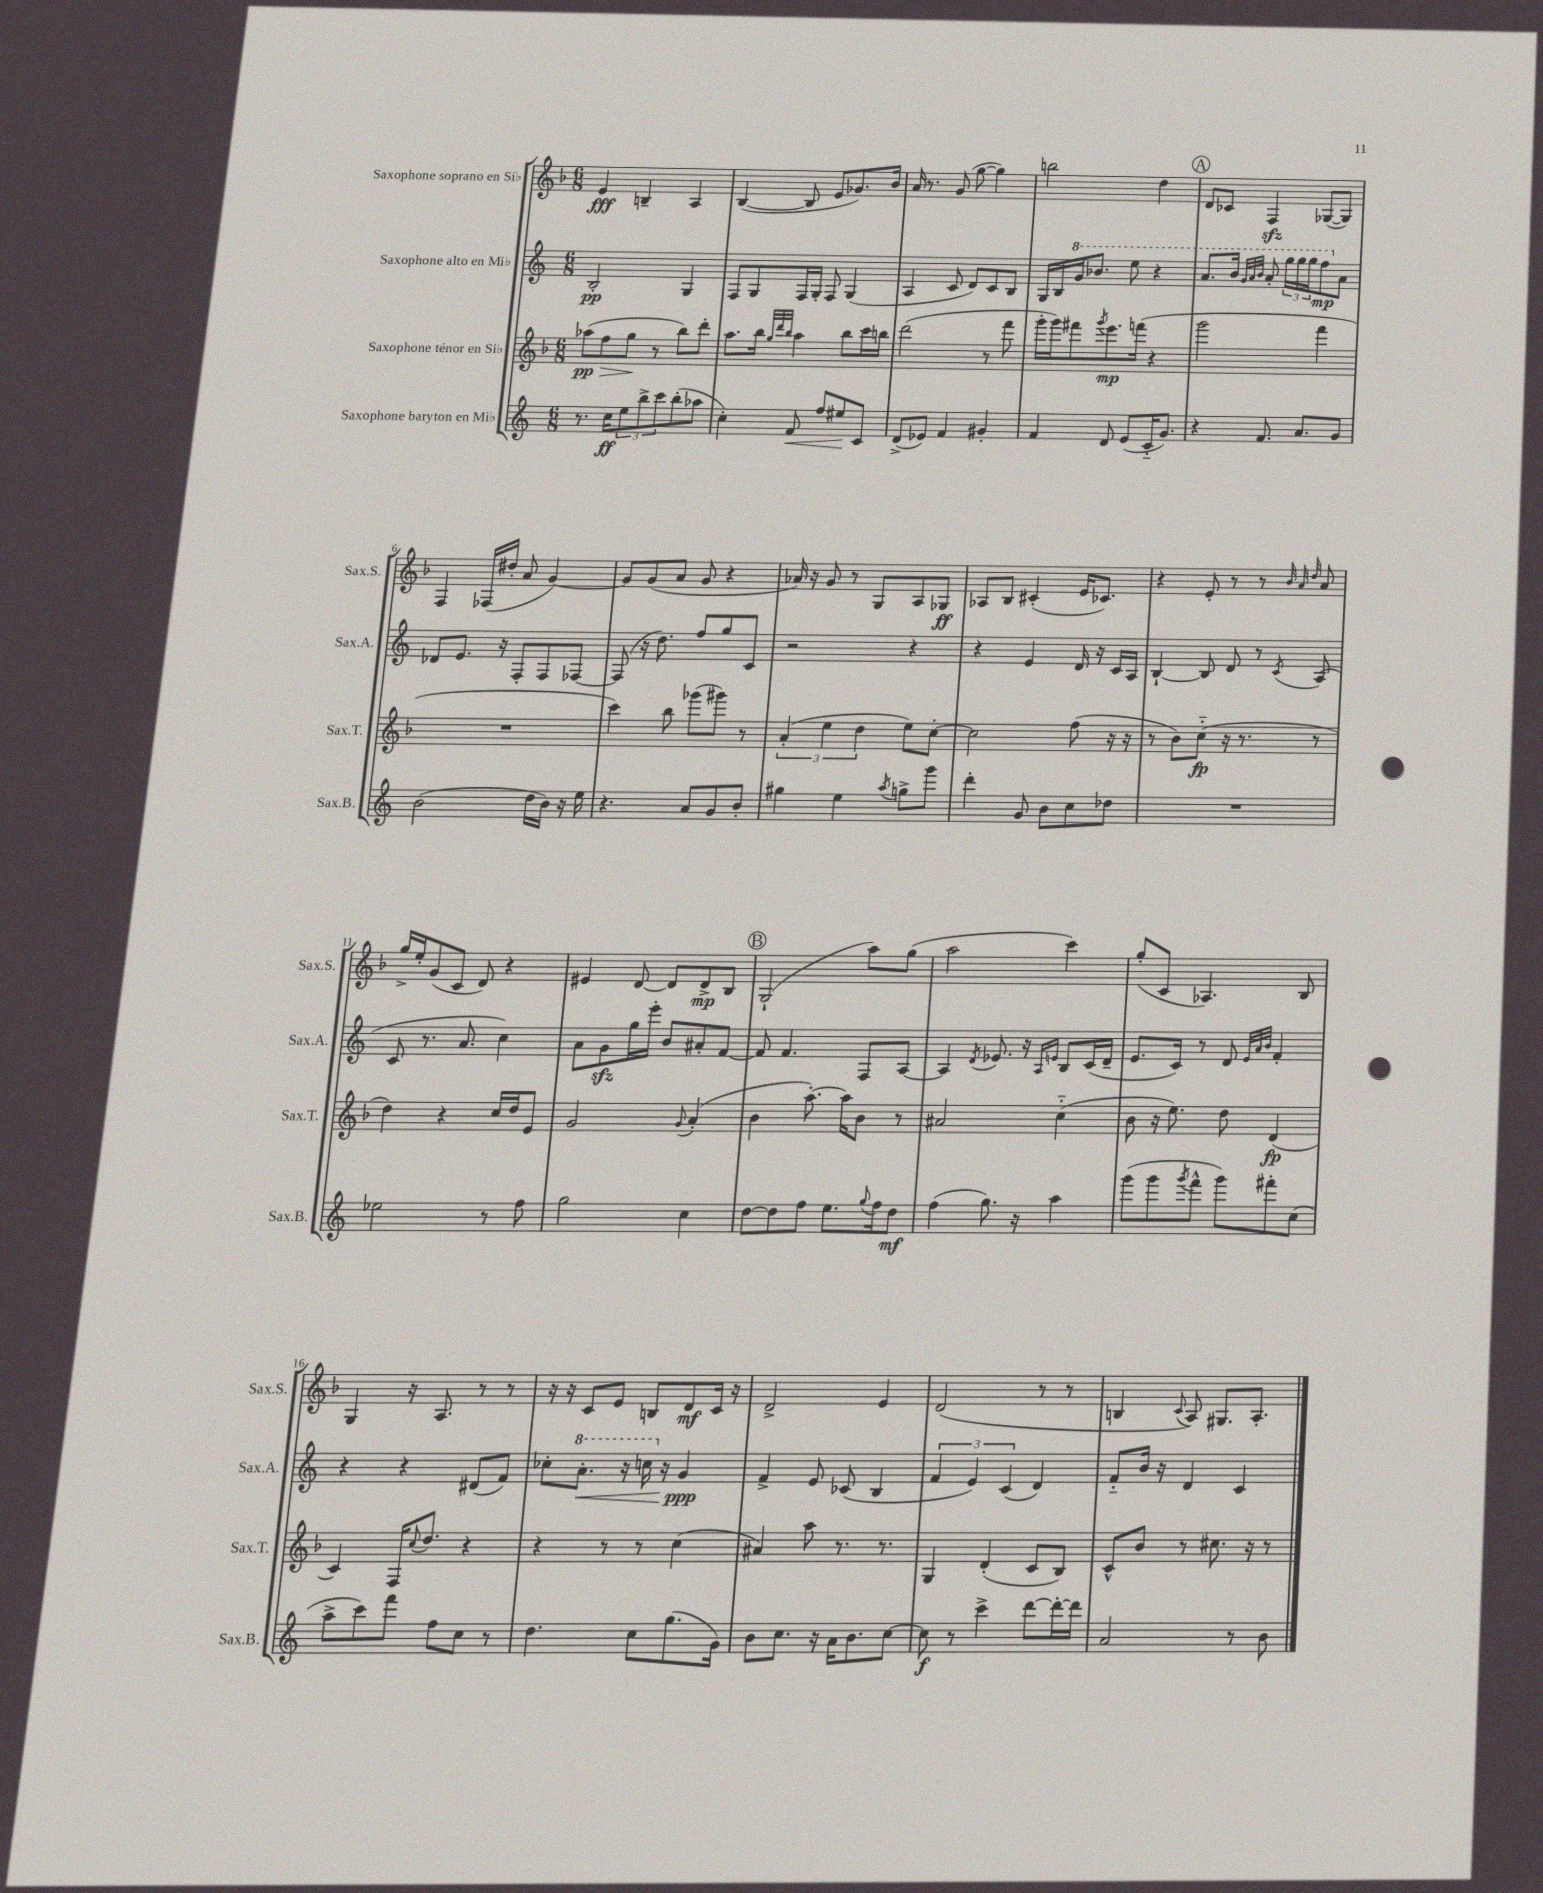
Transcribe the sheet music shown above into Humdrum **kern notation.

**kern	**dynam	**kern	**dynam	**kern	**dynam	**kern	**dynam
*part4	*part4	*part3	*part3	*part2	*part2	*part1	*part1
*staff4	*staff4	*staff3	*staff3	*staff2	*staff2	*staff1	*staff1
*I"Saxophone baryton en Mi♭	*	*I"Saxophone ténor en Si♭	*	*I"Saxophone alto en Mi♭	*	*I"Saxophone soprano en Si♭	*
*I'Sax.B.	*	*I'Sax.T.	*	*I'Sax.A.	*	*I'Sax.S.	*
*clefG2	*	*clefG2	*	*clefG2	*	*clefG2	*
*k[]	*	*k[b-]	*	*k[]	*	*k[b-]	*
*M6/8	*	*M6/8	*	*M6/8	*	*M6/8	*
=1	=1	=1	=1	=1	=1	=1	=1
!	!	!	!LO:HP:b	!	!	!	!
8.r	.	(8aa-X\L	> pp	2B'/	pp	4e/	fff
.	.	8ff\	.	.	.	.	.
16cc\KL	ff	.	.	.	.	.	.
12ee\	.	8gg\J	.	.	.	4Bn~/	.
12bb^\	.	.	.	.	.	.	.
.	.	8r	]	.	.	.	.
12ccc\	.	.	.	.	.	.	.
(8bb'\	.	8bb-\L)	.	4G/	.	4A/	.
8aa-X\J	.	8ddd'\J	.	.	.	.	.
=2	=2	=2	=2	=2	=2	=2	=2
4cc'\)	.	8.aa\L	.	8F/L	.	([4B-/	.
.	.	.	.	8G/	.	.	.
.	.	16bb-\Jk	.	.	.	.	.
.	.	32qqgg/LLL	.	.	.	.	.
.	.	32qqddd/	.	.	.	.	.
.	.	32qqbb-/JJJ	.	.	.	.	.
!	!LO:HP:b	!	!	!	!	!	!
8f/	<	4aa\	.	16F/L	.	8B-/]	.
.	.	.	.	16G'/JJ	.	.	.
8ff/L	.	.	.	8F/	.	8e/L	.
8ee#X/	.	8bb-\L	.	(4G/	.	8.g-X/)	.
8c/J	[	16ccc\L	.	.	.	.	.
.	.	16bbn\JJ	.	.	.	16b-/Jk	.
=3	=3	=3	=3	=3	=3	=3	=3
(8d^/L	.	(2ddd\	.	4A/	.	16a/	.
.	.	.	.	.	.	8.r	.
8e-X/J)	.	.	.	.	.	.	.
4f/	.	.	.	8c/	.	(8g/	.
.	.	.	.	8d/L)	.	[8gg\	.
4g#X'/	.	8r	.	8c/	.	4gg\])	.
.	.	8fff\	.	8B/J	.	.	.
=4	=4	=4	=4	=4	=4	=4	=4
4f/	.	16ggg'\LL	.	16G/LL	.	2bbn\	.
.	.	16ggg\J)	.	16B/	.	.	.
*	*	*	*	*8va	*	*	*
.	.	8fff#X\	.	16gg/J	.	.	.
.	.	.	.	8.bb-X/J	.	.	.
.	.	8qggg/	.	.	.	.	.
8d/	.	8.eee\	mp	.	.	.	.
(8e/L	.	.	.	8eee\	.	.	.
.	.	(16fffn\Jk	.	.	.	.	.
16c/K	.	4r	.	4r	.	4dd\	.
8.g/J)	.	.	.	.	.	.	.
!!LO:REH:place=s1:t=A
=5	=5	=5	=5	=5	=5	=5	=5
4r	.	2ggg\	.	8.aa/L	.	8d/L	.
.	.	.	.	.	.	8c-X/J	.
.	.	.	.	16bb/Jk	.	.	.
.	.	.	.	32qqgg/LLL	.	.	.
.	.	.	.	32qqaa/	.	.	.
.	.	.	.	32qqbb/JJJ	.	.	.
8.f/	.	.	.	8aa'/	.	4Fzz/	.
.	.	.	.	24ggg\LL	.	.	.
.	.	.	.	24ggg\	.	.	.
8.a/L	.	.	.	.	.	.	.
.	.	.	.	24ggg\J	.	.	.
.	.	4fff\	.	8fff\	mp	([8G-X/L	.
*	*	*	*	*X8va	*	*	*
8g/J	.	.	.	8a\J	.	8G-/J])	.
!!LO:LB:g=z
=6	=6	=6	=6	=6	=6	=6	=6
(2b\	.	2.r	.	8d-X/L	.	4F/	.
.	.	.	.	8.e/J	.	.	.
.	.	.	.	.	.	(16F-X/LL	.
.	.	.	.	16r	.	16dd#X'/JJ	.
.	.	.	.	8F'/L	.	8a/	.
16dd\LL	.	.	.	8F/	.	[4g/)	.
16b\JJ)	.	.	.	.	.	.	.
16r	.	.	.	[8F-X/J	.	.	.
16ee\	.	.	.	.	.	.	.
=7	=7	=7	=7	=7	=7	=7	=7
4.r	.	4ccc\)	.	(8F-/]	.	8g/L]	.
.	.	.	.	16r	.	(8g/	.
.	.	.	.	8.dd\)	.	.	.
.	.	8bb-\	.	.	.	8a/J	.
8a/L	.	(8ggg-X\L	.	8ff/L	.	8g/	.
8g/	.	8ggg#X\J)	.	8gg/	.	4r	.
8b'/J	.	8r	.	8c/J	.	.	.
=8	=8	=8	=8	=8	=8	=8	=8
4gg#X\	.	(6a'/	.	2r	.	16a-X/)	.
.	.	.	.	.	.	16r	.
.	.	.	.	.	.	8g/	.
.	.	6ee\	.	.	.	.	.
4ee\	.	.	.	.	.	8r	.
.	.	6dd\	.	.	.	.	.
.	.	.	.	.	.	8G/L	.
8qaa/	.	.	.	.	.	.	.
8ggn^\L	.	8ee\L)	.	4r	.	8A/	.
8ggg\J	.	[8cc'\J	.	.	.	8G-X/J	ff
=9	=9	=9	=9	=9	=9	=9	=9
4ddd'\	.	2cc\]	.	4r	.	8A-X/L	.
.	.	.	.	.	.	8B-/J	.
8g/	.	.	.	4e/	.	(4c#X'/	.
8b\L	.	.	.	.	.	.	.
8cc\	.	(8ff\	.	16d/	.	16e/KL	.
.	.	.	.	16r	.	8.c-X/J)	.
8dd-X\J	.	16r	.	16c/LL	.	.	.
.	.	16r	.	16A/JJ	.	.	.
=10	=10	=10	=10	=10	=10	=10	=10
2.r	.	8r	.	[4B`/	.	4r	.
.	.	8b-\L)	.	.	.	.	.
.	.	(8cc\J	fp	8B/]	.	8e'/	.
.	.	16r	.	8d/	.	8r	.
.	.	8.r	.	.	.	.	.
.	.	.	.	8r	.	8r	.
.	.	.	.	.	.	32qqb-/	.
.	.	.	.	.	.	32qqa/	.
.	.	.	.	8qc/	.	32qqdd/	.
.	.	8r	.	(8A/	.	8a/	.
!!LO:LB:g=z
=11	=11	=11	=11	=11	=11	=11	=11
2ee-X\	.	4dd\)	.	8c/	.	16gg^/LL	.
.	.	.	.	.	.	16ee'/J	.
.	.	.	.	8.r	.	(8g/	.
.	.	4r	.	.	.	8c/J	.
.	.	.	.	8.a/	.	.	.
.	.	.	.	.	.	8d/)	.
8r	.	16cc/LL	.	4cc\)	.	4r	.
.	.	16dd/J	.	.	.	.	.
8ff\	.	8e/J	.	.	.	.	.
=12	=12	=12	=12	=12	=12	=12	=12
2gg\	.	2g/	.	8a\L	.	4e#X/	.
.	.	.	.	8gzz\	.	.	.
.	.	.	.	16gg\L	.	[8d/	.
.	.	.	.	16eee'\JJ	.	.	.
.	.	.	.	8b/L	.	8d/L]	.
.	.	8qqg/	.	.	.	.	.
4cc\	.	(4a'/	.	8a#X'/	.	8d^/	mp
.	.	.	.	[8f/J	.	8B-/J	.
!!LO:REH:place=s1:t=B
=13	=13	=13	=13	=13	=13	=13	=13
[8dd\L	.	4b-\	.	8f/]	.	(2G`/	.
8dd\]	.	.	.	4.f/	.	.	.
8ff\J	.	[8.aa'\)	.	.	.	.	.
8.ee\L	.	.	.	.	.	.	.
.	.	16aa\KL]	.	.	.	.	.
.	.	8b-\J	.	8F/L	.	8aa\L)	.
8qqgg/	.	.	.	.	.	.	.
16ff\k	.	.	.	.	.	.	.
8dd\J	mf	8r	.	[8A/J	.	(8gg\J	.
=14	=14	=14	=14	=14	=14	=14	=14
(4ff\	.	2a#X/	.	4A/]	.	2aa\	.
.	.	.	.	8qd/	.	.	.
8.gg\)	.	.	.	8.e-X/	.	.	.
16r	.	.	.	16r	.	.	.
.	.	.	.	16qqA/LL	.	.	.
.	.	.	.	16qqen/JJ	.	.	.
4aa\	.	(4cc\	.	8B/L	.	4ccc\)	.
.	.	.	.	(16c/L	.	.	.
.	.	.	.	16d~/JJ	.	.	.
=15	=15	=15	=15	=15	=15	=15	=15
(8ggg\L	.	8b-\	.	8.e/L	.	(8gg'/L	.
8ggg\	.	16r	.	.	.	8c/J	.
.	.	8.ee\)	.	16c/Jk)	.	.	.
8qggg/	.	.	.	.	.	.	.
8fff^^\J	.	.	.	8r	.	4.A-X/)	.
8ggg\L)	.	8dd\	.	8d/	.	.	.
.	.	.	.	32qqe/LLL	.	.	.
.	.	.	.	32qqa/	.	.	.
.	.	.	.	32qqb/JJJ	.	.	.
8fff#X'\	.	(4d/	fp	4f'/	.	.	.
(8cc\J	.	.	.	.	.	8B-/	.
!!LO:LB:g=z
=16	=16	=16	=16	=16	=16	=16	=16
8aa^\L	.	4c/)	.	4r	.	4G/	.
8ccc\)	.	.	.	.	.	.	.
8fff\J	.	16F/KL	.	4r	.	16r	.
.	.	8qqcc/	.	.	.	.	.
.	.	8.dd/J	.	.	.	8.A/	.
8ff\L	.	.	.	.	.	.	.
8cc\J	.	4r	.	(8d#X/L	.	8r	.
8r	.	.	.	8f/J)	.	8r	.
=17	=17	=17	=17	=17	=17	=17	=17
4.dd\	.	4r	.	8cc-X'\L	.	16r	.
.	.	.	.	.	.	16r	.
*	*	*	*	*8va	*	*	*
.	.	.	.	8.aa'\J	.	8c/L	.
.	.	8r	.	.	.	8e/J	.
!	!	!	!	!	!LO:HP:b	!	!
.	.	.	.	16r	<	.	.
8cc\L	.	8r	.	16cccn\	.	8Bn/L	.
*	*	*	*	*X8va	*	*	*
.	.	.	.	16r	.	.	.
(8.gg\	.	(4cc\	.	4g/	ppp	8d/	mf
.	.	.	.	.	.	16c/Jk	.
16g\Jk)	.	.	.	.	.	16r	.
.	.	.	.	.	[	.	.
=18	=18	=18	=18	=18	=18	=18	=18
8b\L	.	4a#X/)	.	4f^/	.	2d^/	.
8.cc\J	.	.	.	.	.	.	.
.	.	8aa\	.	8e/	.	.	.
16r	.	.	.	.	.	.	.
16a\KL	.	8.r	.	(8c-X/	.	.	.
8.b\	.	.	.	.	.	.	.
.	.	.	.	4B/	.	4e/	.
.	.	8.r	.	.	.	.	.
[8cc\J	.	.	.	.	.	.	.
=19	=19	=19	=19	=19	=19	=19	=19
8cc\]	f	4G/	.	6f/	.	(2d/	.
8r	.	.	.	.	.	.	.
.	.	.	.	6e/)	.	.	.
4ccc^\	.	(4d'/	.	.	.	.	.
.	.	.	.	(6c/	.	.	.
[8ddd\L	.	8c/L	.	4d/)	.	8r	.
16ddd'\L_	.	8B-/J)	.	.	.	8r	.
16ddd\JJ]	.	.	.	.	.	.	.
=20	=20	=20	=20	=20	=20	=20	=20
2a/	.	8c^^/L	.	8f/L	.	4Bn/	.
.	.	8b-/J	.	16b/Jk	.	.	.
.	.	.	.	16r	.	.	.
.	.	.	.	.	.	8qqc/	.
.	.	8r	.	4d/	.	8A/)	.
.	.	8.cc#X\	.	.	.	8.G#X/L	.
8r	.	.	.	4c/	.	.	.
.	.	16r	.	.	.	8.A'/J	.
8b\	.	8r	.	.	.	.	.
==	==	==	==	==	==	==	==
*-	*-	*-	*-	*-	*-	*-	*-
